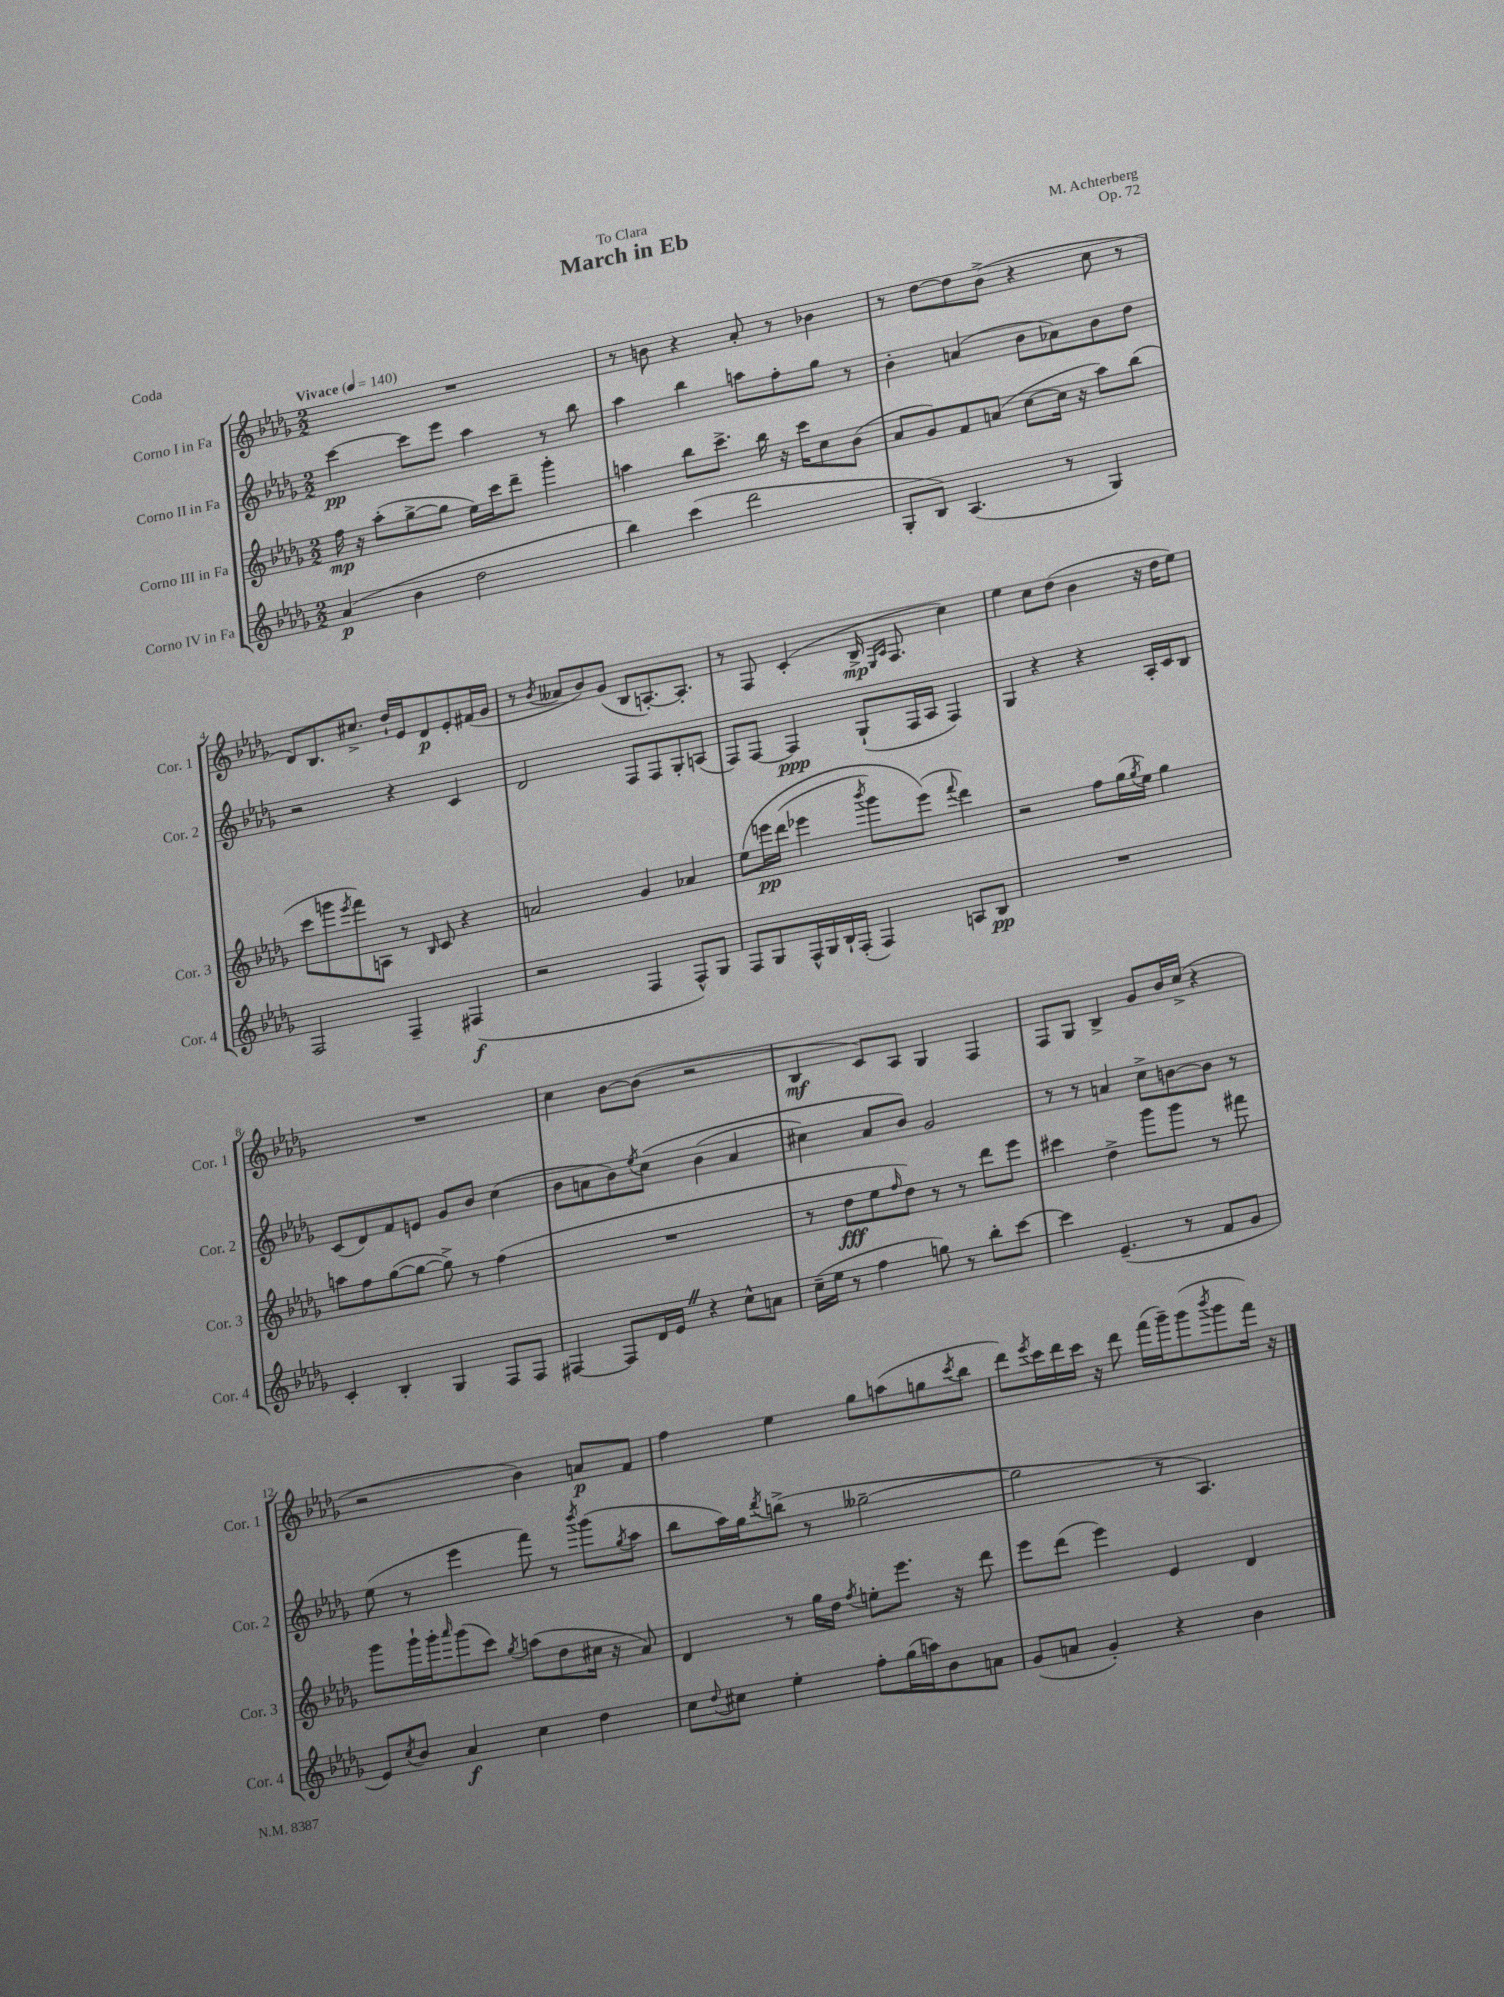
\header { title = "March in Eb" composer = "M. Achterberg" dedication = "To Clara" opus = "Op. 72" piece = "Coda" }
<<
\new StaffGroup <<
\new Staff = "s0" \with { instrumentName = "Corno I in Fa" shortInstrumentName = "Cor. 1" } {
    \clef treble \key des \major \numericTimeSignature \time 2/2 \tempo "Vivace" 4 = 140
    R1 |
    r8 b'8 r4 aes'8-. r8 bes'4 |
    r8 des''8~ des''8 bes'8->( r4 c''8 r8 |
    des'8) bes8. cis''8.-> des''16-! ees'16 des'8\p ees'8-. fis'16( ges'16 |
    r8 \acciaccatura { bes'8 } aeses'8 bes'8) ges'8( bes8 a8.~-.) a8.-. |
    r8 f8 c'4-.( bes16->\mp \grace { ees16 aes16 } f8. c''4) |
    ees''4 c''8 des''8( bes'4 r16 des''16 ees''8) |
    R1 |
    c''4 bes'8~ bes'8( r2 |
    bes4\mf c'8) aes8 ges4 f4 |
    f8 ges8 bes4-> ges'8 bes'16 c''16->( r4 |
    r2 bes'4) a'8\p f'8 |
    f''4 ees''4 ges''8 a''8( g''8 \acciaccatura { c'''8 } bes''8 |
    des'''8) \acciaccatura { ees'''8 } c'''16 des'''16 c'''16 r16 des'''8 f'''16( ges'''16--) ges'''8( \acciaccatura { bes'''8 } ges'''8 f'''16) r16 \bar "|." |
}
\new Staff = "s1" \with { instrumentName = "Corno II in Fa" shortInstrumentName = "Cor. 2" } {
    \clef treble \key des \major \numericTimeSignature \time 2/2
    c'''4~\pp c'''8 ees'''8 aes''4 r8 bes''8 |
    aes''4 bes''4 a''8 f''8-. ges''8 r8 |
    bes'4-. a'4( bes'8 aes'8) bes'8 des''8 |
    r2 r4 c'4 |
    des'2 f8 f8 ges8-. a8( |
    f8) f8~ f4\ppp ges8-!( f16 aes16 f4) |
    ges4 r4 r4 aes16-. c'16 bes8 |
    c'8( des'8) f'8 e'8 ges'8 bes'8 c''4( |
    bes'8 a'8 bes'8) \acciaccatura { ees''8 } c''8\( bes'4( a'4 |
    cis''4) aes'8 bes'8\) ges'2 |
    r8 r8 a'4 c''8-> b'8~ b'8 r8 |
    ees''8( r8 ees'''4 f'''8) r8 \acciaccatura { bes'''8 } ges'''8( \acciaccatura { ges''8 } aes''8 |
    bes''8 aes''16) ges''16 \acciaccatura { des'''8 } b''8->( r8 geses''2~-- |
    geses''2 r8 aes4.) \bar "|." |
}
\new Staff = "s2" \with { instrumentName = "Corno III in Fa" shortInstrumentName = "Cor. 3" } {
    \clef treble \key des \major \numericTimeSignature \time 2/2
    f''16\mp r16 aes''8-.( ges''8~-> ges''8 ees''16) c'''16 des'''8-- ges'''4-. |
    a''4 bes''8 c'''8.-> bes''16 r16 c'''16 c''8 bes'8( |
    aes'8 ges'8) f'8 a'8( c''8~ c''16 r16 aes''8) bes''8( |
    c'''8 g'''8 \acciaccatura { ees'''8 } f'''8) a8 r8 \grace { bes16 } c'8 r4 |
    a'2 ges'4 aes'4 |
    ees''8\( e'''16\pp des'''16( ees'''4 \acciaccatura { bes'''8 } ges'''8) ees'''8(\) \appoggiatura { f'''8 } des'''4) |
    r2 f''8 ges''16( \acciaccatura { ges''8 } ees''16) ges''4 |
    a''8 f''8 ges''8~( ges''8~ ges''8->) r8 f''4( |
    R1 |
    r8 des''8\fff ees''8 \grace { f''16 } des''8) r8 r8 des'''8 ees'''8 |
    cis'''4 des''4-> ges'''8 ges'''8 r8 fis'''8 |
    ges'''8 ges'''16-! ges'''16-. \grace { aes'''16 } ges'''8( c'''8) \acciaccatura { ges''8 } a''8( des''8 cis''16 r16 aes'8) |
    des'4 r8 ges''16 des''16 \acciaccatura { f''8 } e''8-. ees'''8. r16 des'''8 |
    ees'''8 des'''8( ees'''4) ees'4 des'4 \bar "|." |
}
\new Staff = "s3" \with { instrumentName = "Corno IV in Fa" shortInstrumentName = "Cor. 4" } {
    \clef treble \key des \major \numericTimeSignature \time 2/2
    aes'4\p( bes'4 des''2 |
    bes''4) c'''4( des'''2 |
    ges8-. bes8) aes4.( r8 ges4) |
    f2 f4-- fis4\f( |
    r2 f4 f8-^) ges8 |
    f8 ges8 f16-^ ges16 bes16-! f16-.( f4) a8 bes8\pp |
    R1 |
    c'4-. bes4-. ges4 f8 f8 |
    fis4~ fis8 des'16 ees'16 \once \override BreathingSign.text = \markup { \musicglyph "scripts.caesura.straight" } \breathe r4 c''8-^ a'8 |
    c''16--( ees''16 r8 f''4 g''8) r8 bes''8-. c'''8~ |
    c'''4 ees'4.--( r8 f'8 ges'8 |
    ees'8) \acciaccatura { c''8 } bes'8 aes'4\f c''4 des''4 |
    c''8 \appoggiatura { des''8 } cis''8 ees''4-. f''8-. ges''16( a''16) bes'8 a'8 |
    ges'8( a'8 ges'4-.) r4 bes'4 \bar "|." |
}
>>
>>
